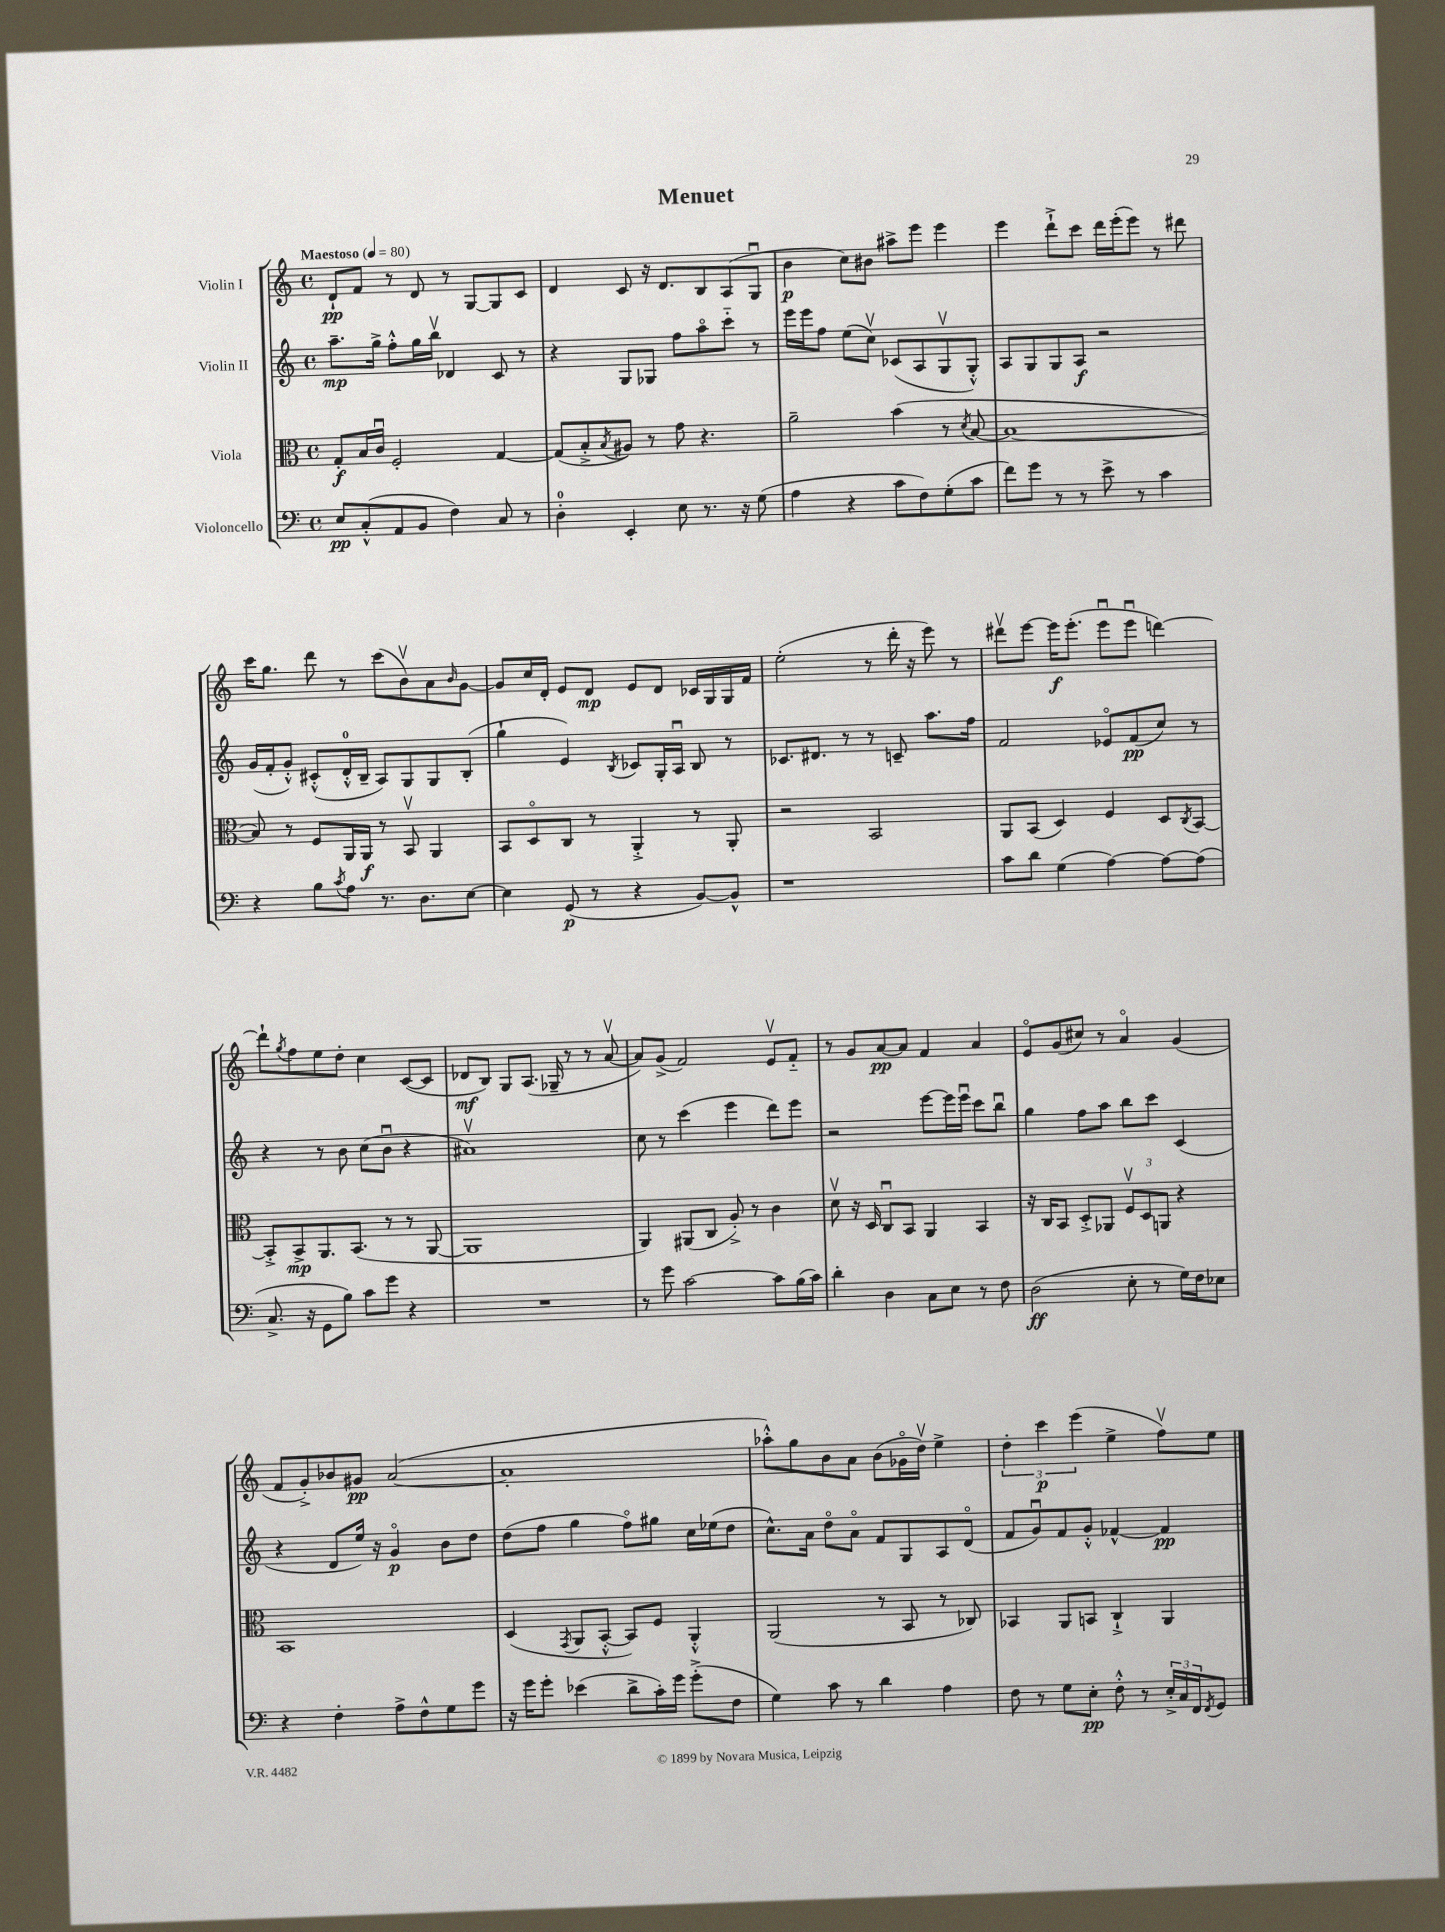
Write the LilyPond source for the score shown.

\header { title = "Menuet" }
<<
\new StaffGroup <<
\new Staff = "s0" \with { instrumentName = "Violin I" } {
    \clef treble \key c \major \defaultTimeSignature \time 4/4 \tempo "Maestoso" 4 = 80
    d'8-!\pp f'8 r8 d'8 r8 g8~ g8 c'8 |
    d'4 c'8 r16 d'8. b8 a8( g8\downbow |
    b'4\p c''8) bis'8 ais''8-> e'''8 e'''4 |
    e'''4 d'''8-!-> c'''8 d'''16 e'''16-.( e'''8) r8 dis'''8 |
    c'''16 g''8. d'''8 r8 c'''8( b'8\upbow) a'8 \grace { b'16 } g'8~ |
    g'8 c''16 d'16-. e'8 d'8\mp e'8 d'8 ces'16 g16 g16 f'16 |
    e''2-.( r8 d'''16-. r16 e'''8) r8 |
    dis'''8\upbow e'''8~ e'''16\f e'''8.-.( e'''8\downbow e'''8\downbow d'''4~) |
    d'''8-! \acciaccatura { g''8 } f''8 e''8 d''8-. c''4 c'8~( c'8 |
    des'8\mf b8) g8 a8.( ges16-- r8 r8 a'8~\upbow |
    a'8) g'8->( f'2) e'8\upbow f'8-_ |
    r8 g'8 a'8~\pp a'8 f'4 a'4 |
    e'8\flageolet g'8( cis''8) r8 a'4\flageolet g'4( |
    f'8 g'8-.->) bes'8 gis'8\pp a'2~( |
    a'1-. |
    aes''8-.-^) g''8 b'8 a'8 b'8( ges'16\flageolet d''16\upbow) e''4-> |
    \tuplet 3/2 { d''4-. c'''4\p e'''4( } e''4-> f''8\upbow) e''8 \bar "|." |
}
\new Staff = "s1" \with { instrumentName = "Violin II" } {
    \clef treble \key c \major \defaultTimeSignature \time 4/4
    a''8.--\mp g''16-> f''8-.-^ g''16 b''16\upbow des'4 c'8 r8 |
    r4 g8 ges8 f''8 a''8\flageolet c'''8-_ r8 |
    e'''16 e'''16 f''8 e''8( c''8\upbow) ces'8( a8 g8\upbow g8-.-^) |
    a8 g8 g8 a8\f r2 |
    g'16( f'16-. g'8-.-^) cis'8-.-^( d'16-0-.-^ b16-- a8) g8 g8 b8-.( |
    g''4-! e'4) \acciaccatura { b8 } ces'8 g16-. a16\downbow b8 r8 |
    ces'8. dis'8. r8 r8 c'8-- a''8. f''16 |
    f'2 ees'8\flageolet f'8\pp( c''8) r8 |
    r4 r8 b'8 c''8( b'8\downbow r4 |
    ais'1\upbow) |
    c''8 r8 c'''4( e'''4 d'''8) e'''8 |
    r2 e'''8~ e'''16 e'''16\downbow c'''8 b''8\downbow |
    g''4 f''8 a''8 b''8 c'''8 c'4( |
    r4 d'8 e''16) r16 g'4\flageolet\p b'8 d''8 |
    d''8( f''8 g''4 f''8\flageolet) gis''8 c''16 ees''16( d''8 |
    c''8.-^) a'16 d''8\flageolet a'8\flageolet f'8 g8 a8 d'8\flageolet( |
    f'8 g'8\downbow) f'8 g'8-.-^ fes'4~-^ fes'4\pp \bar "|." |
}
\new Staff = "s2" \with { instrumentName = "Viola" } {
    \clef alto \key c \major \defaultTimeSignature \time 4/4
    g8-.\f b16 c'16\downbow f2-. g4~ |
    g8( b8-.-> \acciaccatura { b8 } ais8) r8 g'8 r4. |
    a'2-- b'4( r8 \acciaccatura { d'8 } b8~ |
    b1~ |
    b8) r8 f8 a,16 a,16\f r8 b,8\upbow a,4 |
    b,8 d8\flageolet c8 r8 a,4-.-> r8 a,8-. |
    r2 b,2 |
    a,8 b,8( d4) f4 d8 \acciaccatura { c8 } b,8~ |
    b,8-.-> b,8->\mp a,8. b,8.( r8 r8 a,8~ |
    a,1 |
    a,4) ais,8( c8 a8-.->) r8 c'4 |
    d'8\upbow r16 d16 c8\downbow b,8 a,4 b,4 |
    r16 c16 b,8 d8-.-> aes,8 \tuplet 3/2 { f8\upbow d8 a,8 } r4 |
    b,1 |
    d4( \acciaccatura { g,8 } a,8 b,8~-.-^ b,8) f8 a,4-.-^ |
    a,2( r8 b,8 r8 ces8) |
    bes,4 a,8 b,8 c4-!-> a,4 \bar "|." |
}
\new Staff = "s3" \with { instrumentName = "Violoncello" } {
    \clef bass \key c \major \defaultTimeSignature \time 4/4
    e8\pp c8-.-^( a,8 b,8 f4) c8 r8 |
    d4-0-. e,4-. e8 r8. r16 g8( |
    a4 r4 c'8 f8) g8-.( c'8 |
    f'8) g'8 r8 r8 e'8-> r8 c'4 |
    r4 b8 \acciaccatura { c'8 } a8 r8. d8. e8~ |
    e4 g,8\p( r8 r4 b,8~) b,8-^ |
    r1 |
    c'8 d'8 g4( a4~) a8~ a8( |
    c8.-> r16 g,8 b8) c'8 g'8 r4 |
    R1 |
    r8 g'8 c'2~ c'8 b16( c'16) |
    d'4-. d4 c8 e8 r8 f8 |
    d2\ff( e8-. r8 g16) f16 ees8 |
    r4 f4-. a8-> f8-^ g8 g'8 |
    r16 g'16 g'8-. ees'4( d'8-> c'16-.) g'16 g'8-.->( f8 |
    g4) c'8 r8 d'4 a4 |
    f8 r8 g8 e8-.\pp f8-.-^ r8 \tuplet 3/2 { e16-.-> c16 f,16 } \acciaccatura { f,8 } g,8 \bar "|." |
}
>>
>>
\layout { \context { \Score \remove "Bar_number_engraver" } }
